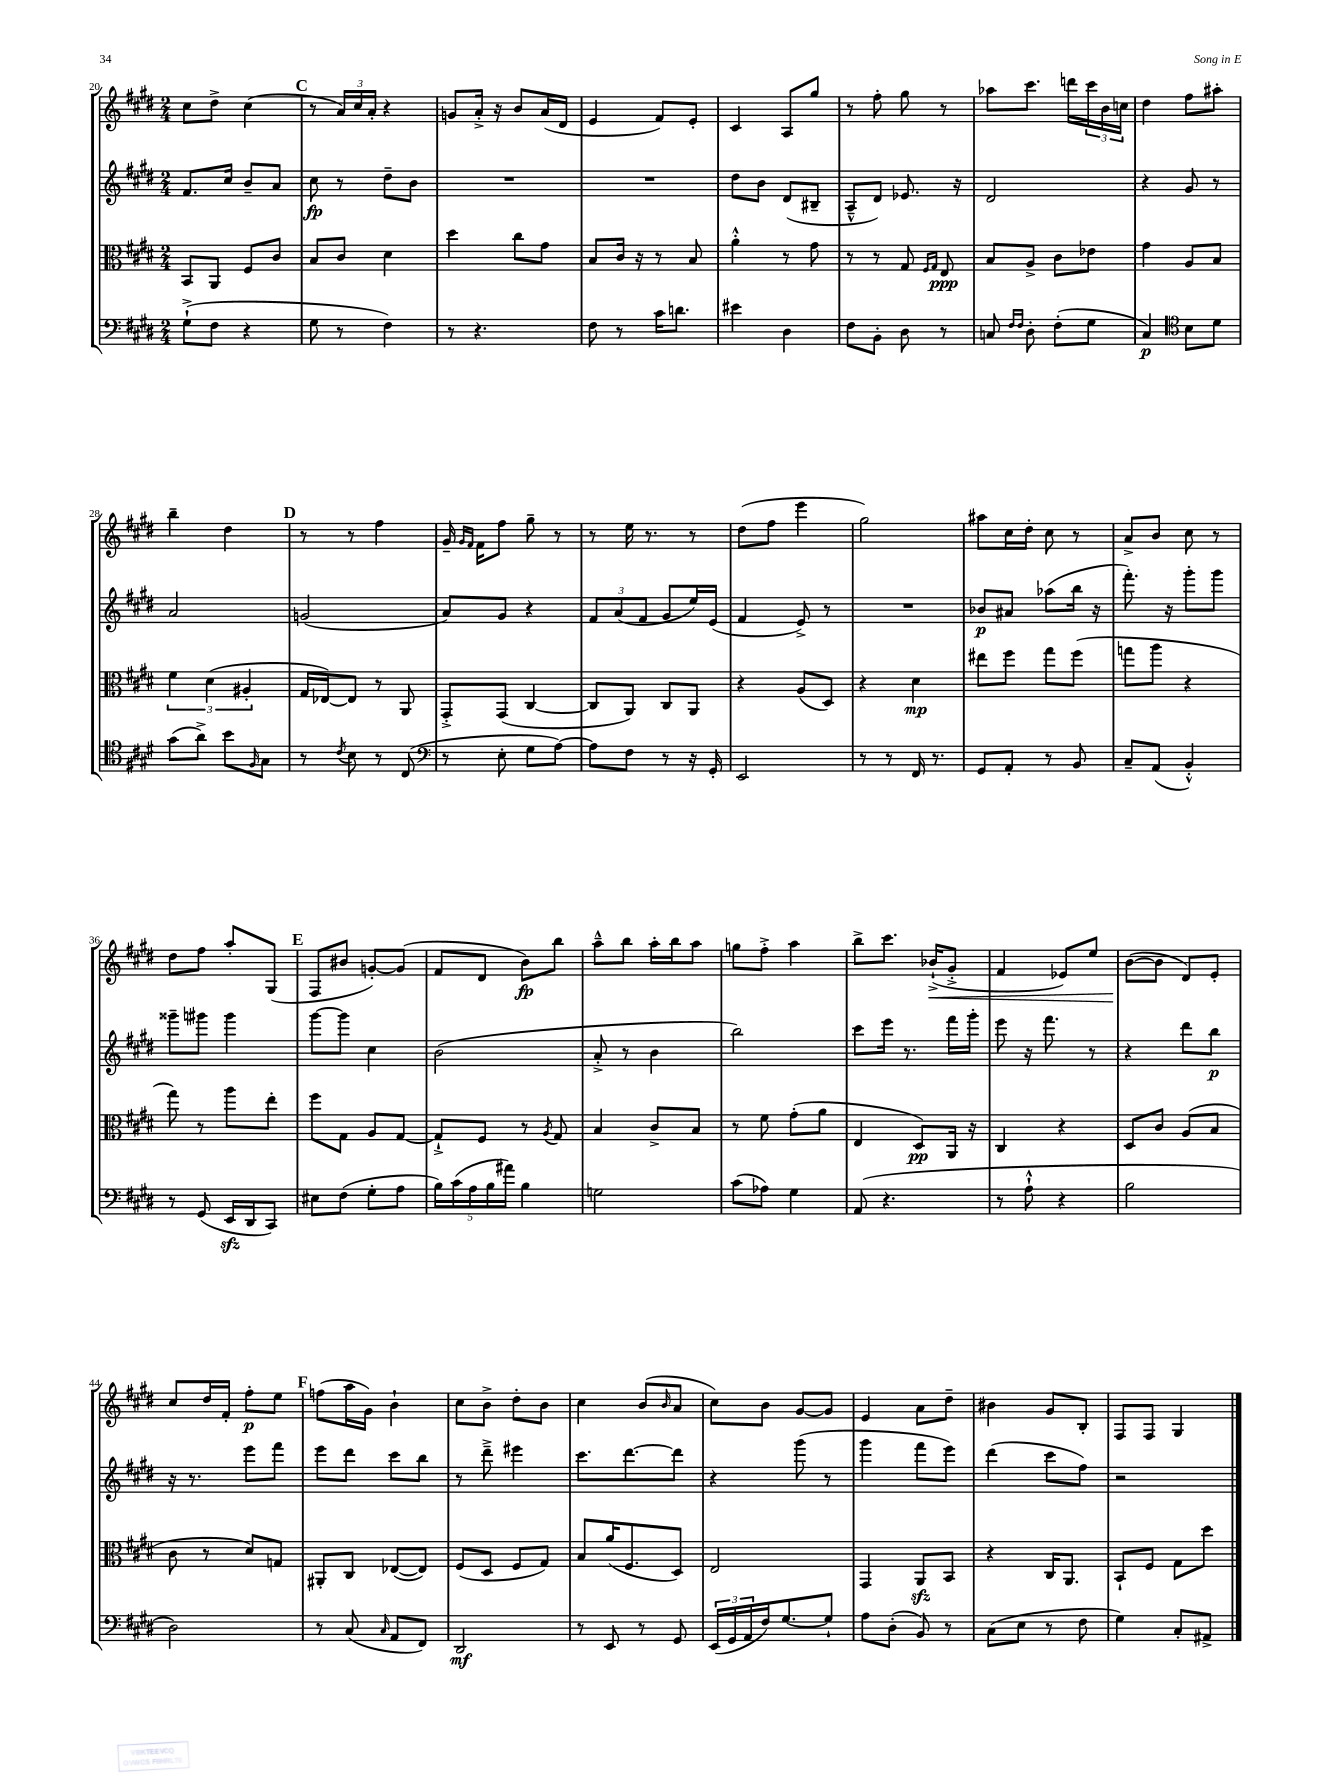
<<
\new StaffGroup <<
\new Staff = "s0" {
    \clef treble \key e \major \numericTimeSignature \time 2/4
    cis''8 dis''8-> cis''4( |
    \mark \markup { \bold "C" } r8 \tuplet 3/2 { a'16) cis''16 a'16-. } r4 |
    g'8 a'16-.-> r16 b'8 a'16( dis'16 |
    e'4 fis'8) e'8-. |
    cis'4 a8 gis''8 |
    r8 fis''8-. gis''8 r8 |
    aes''8 cis'''8. d'''16 \tuplet 3/2 { cis'''16 b'16 c''16 } |
    dis''4 fis''8 ais''8-. |
    b''4-- dis''4 |
    \mark \markup { \bold "D" } r8 r8 fis''4 |
    gis'16-- \grace { gis'16 fis'16 } fis'16 fis''8 gis''8-- r8 |
    r8 e''16 r8. r8 |
    dis''8( fis''8 e'''4 |
    gis''2) |
    ais''8 cis''16 dis''16-. cis''8 r8 |
    a'8-> b'8 cis''8 r8 |
    dis''8 fis''8 a''8-. gis8( |
    \mark \markup { \bold "E" } fis8 bis'8 g'8~-.) g'8( |
    fis'8 dis'8 b'8\fp) b''8 |
    a''8---^ b''8 a''16-. b''16 a''8 |
    g''8 fis''8-.-> a''4 |
    b''8-> cis'''8. bes'16-!->\<( gis'8-.-> |
    fis'4 ees'8) e''8 |
    b'8~\!( b'8 dis'8) e'8-. |
    cis''8 dis''16 fis'16-. fis''8-.\p e''8 |
    \mark \markup { \bold "F" } f''8( a''16 gis'16) b'4-! |
    cis''8 b'8-> dis''8-. b'8 |
    cis''4 b'8( \grace { b'16 } a'8 |
    cis''8) b'8 gis'8~ gis'8 |
    e'4 a'8 dis''8-- |
    bis'4 gis'8 b8-. |
    fis8 fis8 gis4 \bar "|." |
}
\new Staff = "s1" {
    \clef treble \key e \major \numericTimeSignature \time 2/4
    fis'8. cis''16 b'8-- a'8 |
    \mark \markup { \bold "C" } cis''8\fp r8 dis''8-- b'8 |
    R2 |
    R2 |
    dis''8 b'8 dis'8( bis8-- |
    a8---^ dis'8) ees'8. r16 |
    dis'2 |
    r4 gis'8 r8 |
    a'2 |
    \mark \markup { \bold "D" } g'2( |
    a'8) gis'8 r4 |
    \tuplet 3/2 { fis'8 a'8( fis'8 } gis'8 e''16) e'16( |
    fis'4 e'8->) r8 |
    R2 |
    bes'8\p ais'8 aes''8( b''16 r16 |
    fis'''8.-.) r16 gis'''8-. gis'''8 |
    gisis'''8-- gis'''8 gis'''4 |
    \mark \markup { \bold "E" } gis'''8~ gis'''8 cis''4 |
    b'2( |
    a'8-.-> r8 b'4 |
    b''2) |
    cis'''8 e'''16 r8. fis'''16 gis'''16-. |
    e'''8 r16 fis'''8. r8 |
    r4 dis'''8 b''8\p |
    r16 r8. e'''8 fis'''8 |
    \mark \markup { \bold "F" } e'''8 dis'''8 cis'''8 b''8 |
    r8 dis'''8---> eis'''4 |
    cis'''8. dis'''8.~ dis'''8 |
    r4 gis'''8( r8 |
    gis'''4 fis'''8 e'''8) |
    dis'''4( cis'''8 fis''8) |
    r2 \bar "|." |
}
\new Staff = "s2" {
    \clef alto \key e \major \numericTimeSignature \time 2/4
    b,8 a,8 fis8 cis'8 |
    \mark \markup { \bold "C" } b8 cis'8 dis'4 |
    dis''4 cis''8 gis'8 |
    b8 cis'16 r16 r8 b8 |
    a'4-.-^ r8 gis'8 |
    r8 r8 gis8 \grace { fis16 gis16 } e8\ppp |
    b8 a8-> cis'8 ees'8 |
    gis'4 a8 b8 |
    \tuplet 3/2 { fis'4 dis'4( ais4-. } |
    \mark \markup { \bold "D" } gis16 ees16~) ees8 r8 a,8 |
    gis,8-.-> gis,8( cis4~ |
    cis8 a,8) cis8 a,8 |
    r4 a8( dis8) |
    r4 dis'4\mp |
    eis''8 fis''8 gis''8 fis''8( |
    g''8 a''8 r4 |
    gis''8) r8 a''8 e''8-. |
    \mark \markup { \bold "E" } fis''8 gis8 a8 gis8~ |
    gis8-!-> fis8 r8 \acciaccatura { a8 } gis8 |
    b4 cis'8-> b8 |
    r8 fis'8 gis'8-.( a'8 |
    e4 dis8\pp) a,16 r16 |
    cis4 r4 |
    dis8 cis'8 a8( b8 |
    cis'8 r8 dis'8) g8 |
    \mark \markup { \bold "F" } ais,8-. cis8 ees8~( ees8) |
    fis8( dis8 fis8 gis8) |
    b8 a'16( fis8. dis8) |
    e2 |
    gis,4 a,8\sfz b,8 |
    r4 cis16 a,8. |
    b,8-! fis8 gis8 dis''8 \bar "|." |
}
\new Staff = "s3" {
    \clef bass \key e \major \numericTimeSignature \time 2/4
    gis8-!->( fis8 r4 |
    \mark \markup { \bold "C" } gis8 r8 fis4) |
    r8 r4. |
    fis8 r8 cis'16 d'8. |
    eis'4 dis4 |
    fis8 b,8-. dis8 r8 |
    c8 \grace { fis16 fis16 } dis8-. fis8-.( gis8 |
    cis4\p) \clef tenor b8 dis'8 |
    gis'8( a'8->) b'8 \grace { fis16 } gis8 |
    \mark \markup { \bold "D" } r8 \acciaccatura { cis'8 } b8 r8 cis8( |
    \clef bass r8 e8-. gis8 a8~) |
    a8 fis8 r8 r16 gis,16-. |
    e,2 |
    r8 r8 fis,16 r8. |
    gis,8 a,8-. r8 b,8 |
    cis8-- a,8( b,4-.-^) |
    r8 gis,8( e,16\sfz dis,16 cis,8) |
    \mark \markup { \bold "E" } eis8 fis8( gis8-. a8 |
    \tuplet 5/4 { b16) cis'16( a16 b16 ais'16) } b4 |
    g2 |
    cis'8( aes8) gis4 |
    a,8( r4. |
    r8 a8-!-^ r4 |
    b2 |
    dis2) |
    \mark \markup { \bold "F" } r8 cis8( \grace { cis16 } a,8 fis,8) |
    dis,2\mf |
    r8 e,8 r8 gis,8 |
    \tuplet 3/2 { e,16( gis,16 a,16 } fis16) gis8.~ gis8-! |
    a8 dis8-.( b,8) r8 |
    cis8( e8 r8 fis8 |
    gis4) cis8-. ais,8-> \bar "|." |
}
>>
>>
\layout { \context { \Score currentBarNumber = #20 } }
